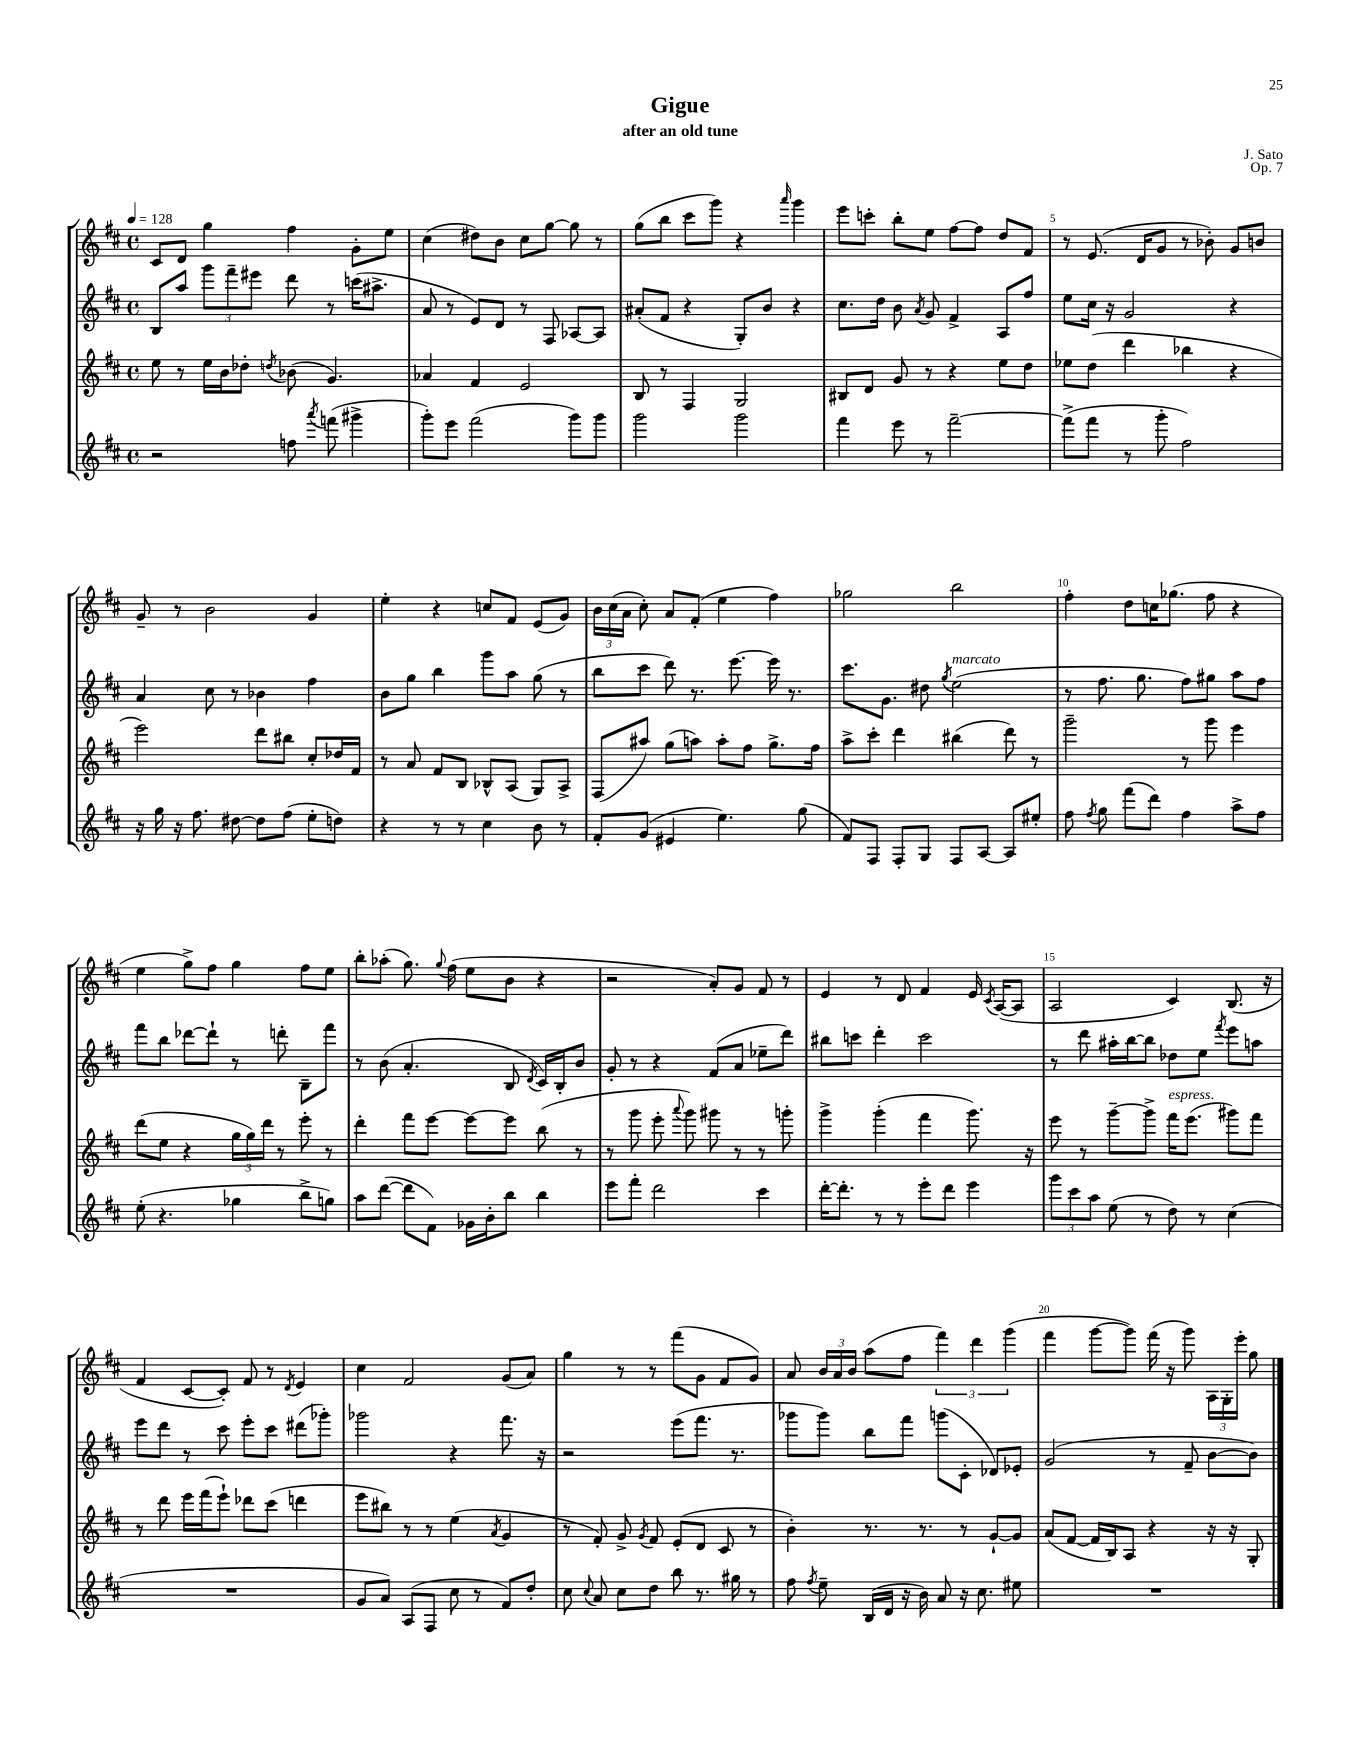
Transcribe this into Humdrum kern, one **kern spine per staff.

**kern	**kern	**kern	**kern
*part4	*part3	*part2	*part1
*staff4	*staff3	*staff2	*staff1
*clefG2	*clefG2	*clefG2	*clefG2
*k[f#c#]	*k[f#c#]	*k[f#c#]	*k[f#c#]
*M4/4	*M4/4	*M4/4	*M4/4
*met(c)	*met(c)	*met(c)	*met(c)
*MM128	*MM128	*MM128	*MM128
=1	=1	=1	=1
2r	8ee\	8B/L	8c#/L
.	8r	8aa/J	8d/J
.	16ee\LL	12ggg\L	4gg\
.	16b\J	.	.
.	.	12fff#~\	.
.	8dd-X'\J	.	.
.	.	12eee#X\J	.
.	8qddn/	.	.
8ffn\	(8b-X\	8ddd\	4ff#\
8qaaa/	.	.	.
(8fffn\	4.g/)	8r	.
4ggg#X^\	.	(16cccn\KL	8g'\L
.	.	8.aa#X^\J	.
.	.	.	8ee\J
=2	=2	=2	=2
8ggg'\L)	4a-X/	8a/	(4cc#\
8eee\J	.	8r	.
(2fff#\	4f#/	8e/L)	8dd#X\L)
.	.	8d/J	8b\J
.	2e/	8r	8cc#\L
.	.	8F#/	[8gg\J
8ggg\L)	.	[8A-X/L	8gg\]
8ggg\J	.	8A-/J]	8r
=3	=3	=3	=3
2ggg\	8B/	(8a#X'/L	(8gg\L
.	8r	8f#/J	8bb\J
.	4F#/	4r	8ccc#\L
.	.	.	8ggg\J)
2ggg\	2G/	8G'/L)	4r
.	.	8b/J	.
.	.	.	16qqaaa/
.	.	4r	4ggg\
=4	=4	=4	=4
4fff#\	8B#X/L	8.cc#\L	8eee\L
.	8d/J	.	8cccn'\J
.	.	16dd\Jk	.
8eee\	8g/	8b\	8bb'\L
.	.	8qa/	.
8r	8r	8g/	8ee\J
[2fff#~\	4r	4f#^/	[8ff#\L
.	.	.	8ff#\J]
.	8ee\L	8A/L	8dd/L
.	8dd\J	8ff#/J	8f#/J
=5	=5	=5	=5
(8fff#^\L]	8ee-X\L	8ee\L	8r
8fff#\J	(8dd\J	16cc#\Jk	(8.e/
.	.	16r	.
8r	4ddd\	2g/	.
.	.	.	16d/KL
8ggg'\	.	.	8g/J
2ff#\)	4bb-X\	.	8r
.	.	.	8b-X'\)
.	4r	4r	8g/L
.	.	.	8bn/J
!!LO:LB:g=z
=6	=6	=6	=6
16r	2eee\)	4a/	8g~/
16gg\	.	.	.
16r	.	.	8r
8.ff#\	.	.	.
.	.	8cc#\	2b\
[8dd#X\	.	8r	.
8dd#\L]	8ddd\L	4b-X\	.
(8ff#\J	8bb#X\J	.	.
8ee'\L	8cc#'/L	4ff#\	4g/
8ddn\J)	16dd-X/L	.	.
.	16f#/JJ	.	.
=7	=7	=7	=7
4r	8r	8b\L	4ee'\
.	8a/	8gg\J	.
8r	8f#/L	4bb\	4r
8r	8B/J	.	.
4cc#\	8B-X^^/L	8ggg\L	8ccn/L
.	(8A/J	8aa\J	8f#/J
8b\	8G/L)	(8gg\	(8e/L
8r	8A^/J	8r	8g/J)
=8	=8	=8	=8
8f#'/L	(8F#/L	8bb\L	24b\LL
.	.	.	(24cc#\
.	.	.	24a\JJ
(8g/J	8aa#X/J)	8ccc#\J	8cc#'\)
4e#X/	(8gg\L	8ddd\)	8a/L
.	8aan\J)	8.r	(8f#'/J
4.ee\)	8aa'\L	.	4ee\
.	.	[8.eee\	.
.	8ff#\J	.	.
.	8.gg^\L	16eee\]	4ff#\)
.	.	8.r	.
(8gg\	.	.	.
.	16ff#\Jk	.	.
=9	=9	=9	=9
8f#/L)	8aa^\L	8.ccc#\L	2gg-X\
8F#/J	8ccc#'\J	.	.
.	.	8.g\J	.
8F#'/L	4ddd\	.	.
8G/J	.	8dd#X\	.
.	.	8qgg/	.
!	!	!LO:TX:a:i:t=marcato	!
8F#/L	(4bb#X\	(2ee\	2bb\
[8A/J	.	.	.
8A/L]	8ddd\)	.	.
8ee#X'/J	8r	.	.
=10	=10	=10	=10
8ff#\	2ggg~\	8r	4ff#'\
8qff#/	.	.	.
8gg\	.	8.ff#\	.
(8fff#\L	.	.	8dd\L
.	.	8.gg\	.
8ddd\J)	.	.	16ccn\K
.	.	.	(8.gg-X\J
4ff#\	8r	8ff#\L)	.
.	8ggg\	8gg#X\J	8ff#\
8aa^\L	4eee\	8aa\L	4r
8ff#\J	.	8ff#\J	.
!!LO:LB:g=z
=11	=11	=11	=11
(8ee'\	(8ddd\L	8fff#\L	4ee\
4.r	8ee\J	8bb\J	.
.	4r	[8ddd-X\L	8gg^\L)
.	.	8ddd-`\J]	8ff#\J
4gg-X\	24gg\LL	8r	4gg\
.	24gg\)	.	.
.	24ddd\JJ	.	.
.	8r	8dddn'\	.
8bb^\L	8eee'\	8B~\L	8ff#\L
8ggn\J)	8r	8fff#\J	8ee\J
=12	=12	=12	=12
8aa\L	4ddd'\	8r	8bb'\L
([8ddd\J	.	(8b\	(8aa-X'\J
8ddd\L]	8fff#\L	4.a'/	8.gg\)
8f#\J)	[8eee\J	.	.
.	.	.	8qqgg/
.	.	.	(16ff#\
16g-X\LL	8eee\L_	.	8ee\L
16b'\J	.	.	.
8bb\J	8eee\J]	8B/	8b\J
.	.	8qd/	.
4bb\	(8bb\	16c#/LL)	4r
.	.	16B'/J	.
.	8r	8b/J	.
=13	=13	=13	=13
8eee\L	8r	8g'/	2r
8fff#'\J	8ggg\	8r	.
2ddd\	8eee'\	4r	.
.	8qqaaa/	.	.
.	8ggg\)	.	.
.	8ggg#X\	(8f#/L	8a'/L)
.	8r	8a/J	8g/J
4ccc#\	8r	8ee-X~\L	8f#/
.	8gggn'\	8ddd\J)	8r
=14	=14	=14	=14
[16ddd'\KL	4ggg^\	8bb#X\L	4e/
8.ddd'\J]	.	.	.
.	.	8cccn\J	.
8r	(4ggg'\	4ddd'\	8r
8r	.	.	8d/
8eee'\L	4fff#\	2ccc\	4f#/
8ddd\J	.	.	.
4eee\	8.ggg\)	.	16e/
.	.	.	8qc#/
.	.	.	([16A/KL
.	.	.	8A/J]
.	16r	.	.
=15	=15	=15	=15
12ggg\L	8eee\	8r	2A/
12ccc#\	.	.	.
.	8r	8ddd\	.
12aa\J	.	.	.
(8ee\	[8ggg~\L	16aa#X'\LL	.
.	.	[16bb\J	.
8r	8ggg^\J]	8bb\J]	.
!	!LO:TX:a:i:t=espress.	!	!
8dd\)	16fff#\KL	8dd-X\L	4c#/)
.	(8.eee\J	.	.
8r	.	8ee\J	.
.	.	8qfff#/	.
(4cc#\	8ggg#X\L)	8eee\L	(8.B/
.	8fff#\J	8aan\J	.
.	.	.	16r
!!LO:LB:g=z
=16	=16	=16	=16
1r	8r	8eee\L	4f#/
.	8ddd\	8ddd\J	.
.	16eee\LL	8r	[8c#/L
.	(16fff#\J	.	.
.	8eee`\J)	8ccc#\	8c#'/J])
.	8ddd-X\L	8eee'\L	8f#/
.	(8ccc#\J	8ccc#\J	8r
.	.	.	8qd/
.	4dddn\	(8ddd#X\L	4e/
.	.	8ggg-X'\J)	.
=17	=17	=17	=17
8g/L	8eee\L	2ggg-X\	4cc#\
8a/J)	8bb#X\J)	.	.
(8A/L	8r	.	2f#/
8F#/J	8r	.	.
8cc#\	(4ee\	4r	.
8r	.	.	.
.	8qa/	.	.
8f#/L)	4g/	8.fff#\	(8g/L
8dd'/J	.	.	8a/J)
.	.	16r	.
=18	=18	=18	=18
8cc#\	8r	2r	4gg\
8qqcc#/	.	.	.
8a/	8f#'/)	.	.
8cc#\L	8g^/	.	8r
.	8qg/	.	.
8dd\J	8f#/	.	8r
8bb\	(8e'/L	(8eee\L	(8fff#\L
8.r	8d/J	8.fff#\J	8g\J
.	8c#/	.	8f#/L
16gg#X\	.	8.r	.
8r	8r	.	8g/J)
=19	=19	=19	=19
8ff#\	4b'\)	8ggg-X\L	8a/
8qff#/	.	.	.
8ee~\	.	8ggg-\J)	24b/LL
.	.	.	24a/
.	.	.	24b/JJ
(16B/LL	8.r	8bb\L	(8aa\L
16d/JJ	.	.	.
16r	.	8fff#\J	8ff#\J
16b\)	8.r	.	.
8a/	.	(8gggn\L	6fff#\)
16r	8r	8c#'\J	.
.	.	.	6ddd\
8.cc#\	.	.	.
.	[8g`/L	8d-X/L)	.
.	.	.	(6ggg\
8ee#X\	8g/J]	8e-X'/J	.
=20	=20	=20	=20
1r	(8a/L	(2g/	4fff#\
.	[8f#/J	.	.
.	16f#/LL]	.	[8ggg\L
.	16B/J)	.	.
.	8A/J	.	8ggg\J])
.	4r	8r	(16fff#\
.	.	.	16r
.	.	8f#~/	8ggg\)
.	16r	[8b\L	24A\LL
.	.	.	24G'\
.	16r	.	.
.	.	.	24eee'\JJ
.	8G'/	8b\J])	8gg\
==	==	==	==
*-	*-	*-	*-
